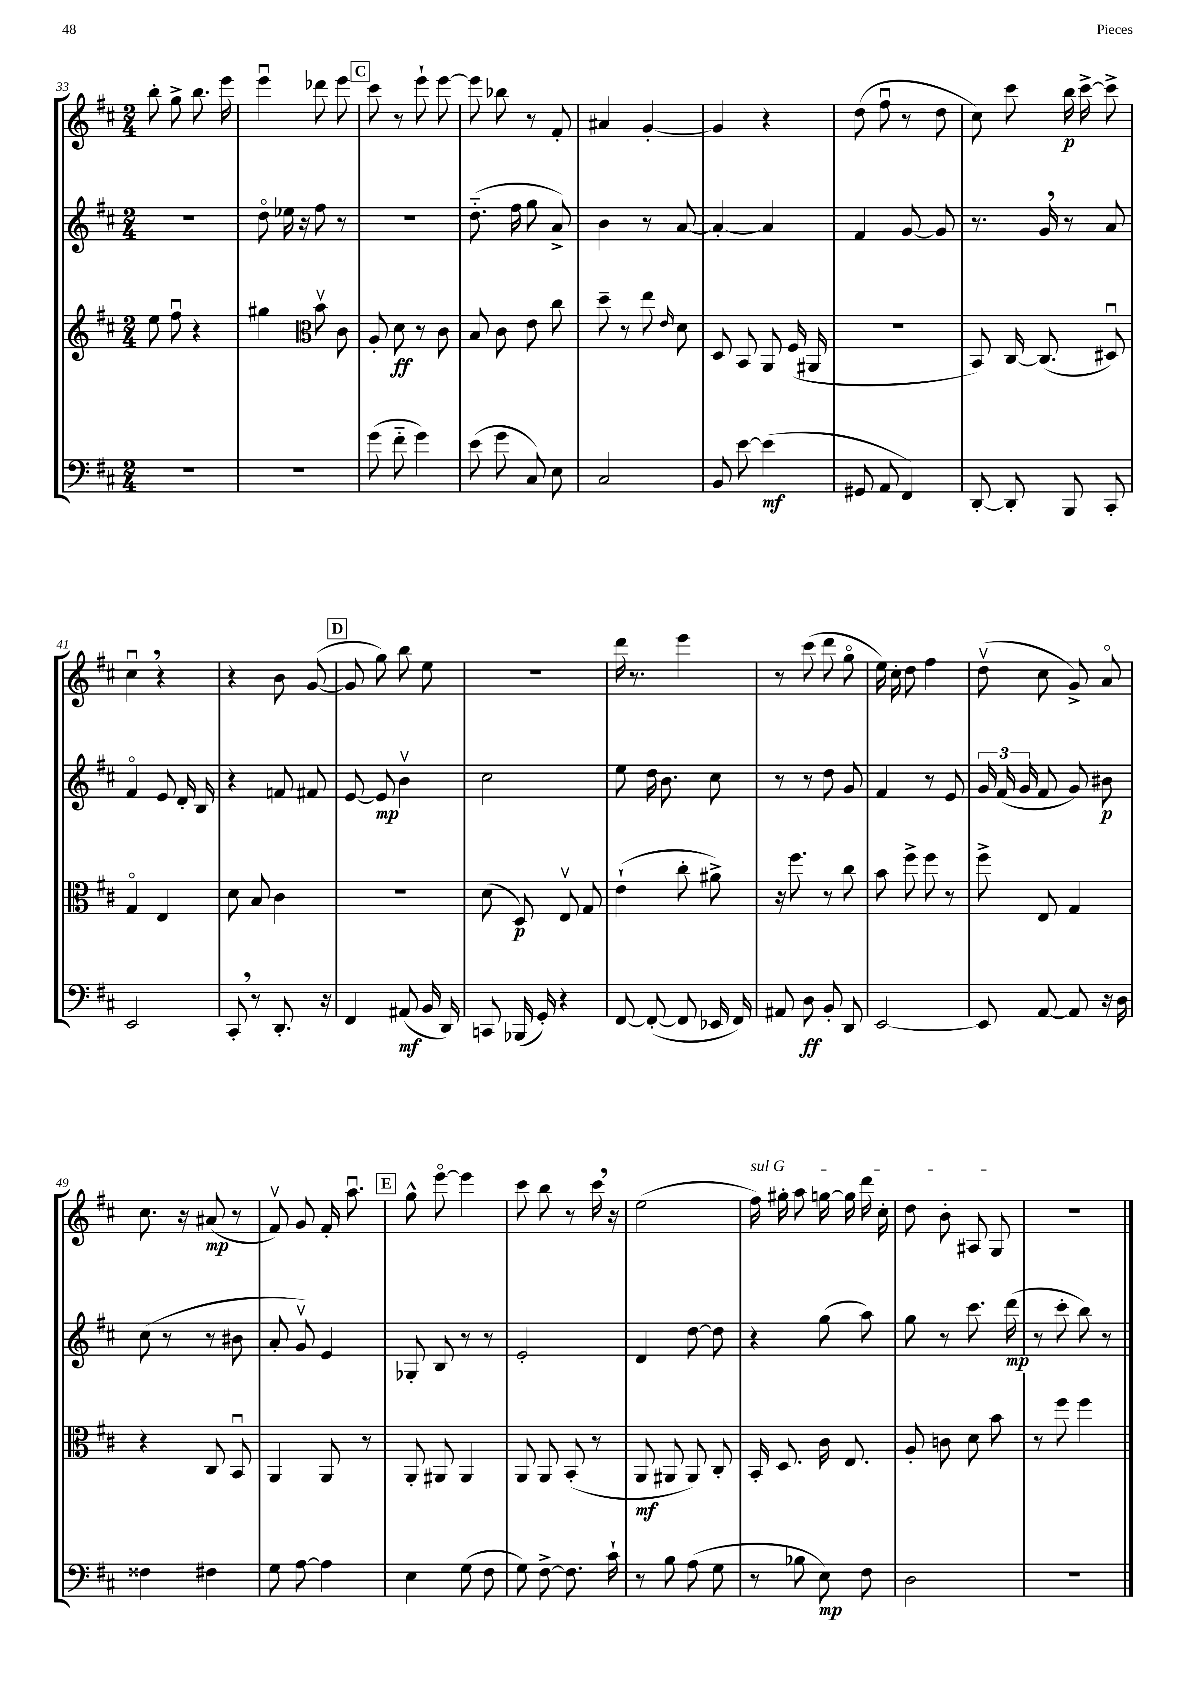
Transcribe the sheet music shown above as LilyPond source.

<<
\new StaffGroup <<
\new Staff = "s0" {
    \clef treble \key d \major \numericTimeSignature \time 2/4
    \autoBeamOff b''8-. g''8-> b''8. e'''16 |
    e'''4\downbow des'''8 e'''8 |
    \mark \markup { \box "C" } cis'''8 r8 e'''8-! e'''8~ |
    e'''8 bes''8 r8 fis'8-. |
    ais'4 g'4~-. |
    g'4 r4 |
    d''8( fis''8\downbow r8 d''8 |
    cis''8) cis'''8 b''16\p cis'''16~-> cis'''8-> |
    cis''4\downbow \breathe r4 |
    r4 b'8 g'8~( |
    \mark \markup { \box "D" } g'8 g''8) b''8 e''8 |
    r2 |
    d'''16 r8. e'''4 |
    r8 cis'''8( d'''8 g''8\flageolet |
    e''16) cis''16-. d''8 fis''4 |
    d''8\upbow( cis''8 g'8->) a'8\flageolet |
    cis''8. r16 ais'8\mp( r8 |
    fis'8\upbow) g'8 fis'16-. a''8.\downbow |
    \mark \markup { \box "E" } g''8-^ e'''8~\flageolet e'''4 |
    cis'''8 b''8 r8 cis'''16 \breathe r16 |
    e''2( |
    \once \override TextSpanner.bound-details.left.text = \markup { \italic "sul G" } fis''16\startTextSpan) gis''16-. a''8 g''16~ g''16 d'''16 cis''16-. |
    d''8 b'8-. ais8 g8\stopTextSpan |
    R2 \bar "|." |
}
\new Staff = "s1" {
    \clef treble \key d \major \numericTimeSignature \time 2/4
    \autoBeamOff r2 |
    d''8\flageolet ees''16 r16 fis''8 r8 |
    \mark \markup { \box "C" } R2 |
    d''8.-_( fis''16 g''8 a'8->) |
    b'4 r8 a'8~ |
    a'4~-. a'4 |
    fis'4 g'8~ g'8 |
    r8. g'16 \breathe r8 a'8 |
    fis'4\flageolet e'8 d'16-. b16 |
    r4 f'8 fis'8 |
    \mark \markup { \box "D" } e'8~ e'8\mp b'4\upbow |
    cis''2 |
    e''8 d''16 b'8. cis''8 |
    r8 r8 d''8 g'8 |
    fis'4 r8 e'8 |
    \tuplet 3/2 { g'16 fis'16( g'16 } fis'8 g'8) bis'8\p |
    cis''8( r8 r8 bis'8 |
    a'8-. g'8\upbow) e'4 |
    \mark \markup { \box "E" } ges8-. b8 r8 r8 |
    e'2-. |
    d'4 d''8~ d''8 |
    r4 g''8( a''8) |
    g''8 r8 cis'''8. d'''16\mp( |
    r8 cis'''8-. b''8) r8 \bar "|." |
}
\new Staff = "s2" {
    \clef treble \key d \major \numericTimeSignature \time 2/4
    \autoBeamOff e''8 fis''8\downbow r4 |
    gis''4 \clef alto b'8\upbow cis'8 |
    \mark \markup { \box "C" } a8-. d'8\ff r8 cis'8 |
    b8 cis'8 e'8 cis''8 |
    d''8-- r8 e''8 \grace { e'16 } d'8 |
    d8 b,8 a,8 fis16( ais,16 |
    R2 |
    b,8) cis16~ cis8.( dis8\downbow) |
    g4\flageolet e4 |
    d'8 b8 cis'4 |
    \mark \markup { \box "D" } r2 |
    d'8( d8\p) e8\upbow g8 |
    e'4-!( cis''8-. ais'8->) |
    r16 fis''8. r8 cis''8 |
    b'8 fis''8-> fis''8 r8 |
    fis''8-> e8 g4 |
    r4 cis8 b,8\downbow |
    a,4 a,8 r8 |
    \mark \markup { \box "E" } a,8-. ais,8 ais,4 |
    a,8 a,8 b,8-.( r8 |
    a,8\mf ais,8 ais,8) cis8-. |
    b,16-. d8. cis'16 e8. |
    a8-. c'8 d'8 b'8 |
    r8 fis''8 fis''4 \bar "|." |
}
\new Staff = "s3" {
    \clef bass \key d \major \numericTimeSignature \time 2/4
    \autoBeamOff R2 |
    R2 |
    \mark \markup { \box "C" } g'8( fis'8-_ g'4) |
    e'8( g'8 cis8) e8 |
    cis2 |
    b,8 e'8~ e'4\mf( |
    gis,8 a,8 fis,4) |
    d,8~-. d,8-. b,,8 cis,8-. |
    e,2 |
    cis,8-. \breathe r8 d,8.-. r16 |
    \mark \markup { \box "D" } fis,4 ais,8\mf( b,16 d,16) |
    c,8 bes,,16( g,16-.) r4 |
    fis,8~ fis,8~-.( fis,8 ees,16 fis,16) |
    ais,8 d8\ff b,8-. d,8 |
    e,2~ |
    e,8 a,8~ a,8 r16 d16 |
    fisis4 fis4 |
    g8 a8~ a4 |
    \mark \markup { \box "E" } e4 g8( fis8 |
    g8) fis8~-> fis8. cis'16-! |
    r8 b8 a8( g8 |
    r8 bes8 e8\mp) fis8 |
    d2 |
    R2 \bar "|." |
}
>>
>>
\layout { \context { \Score currentBarNumber = #33 } }
